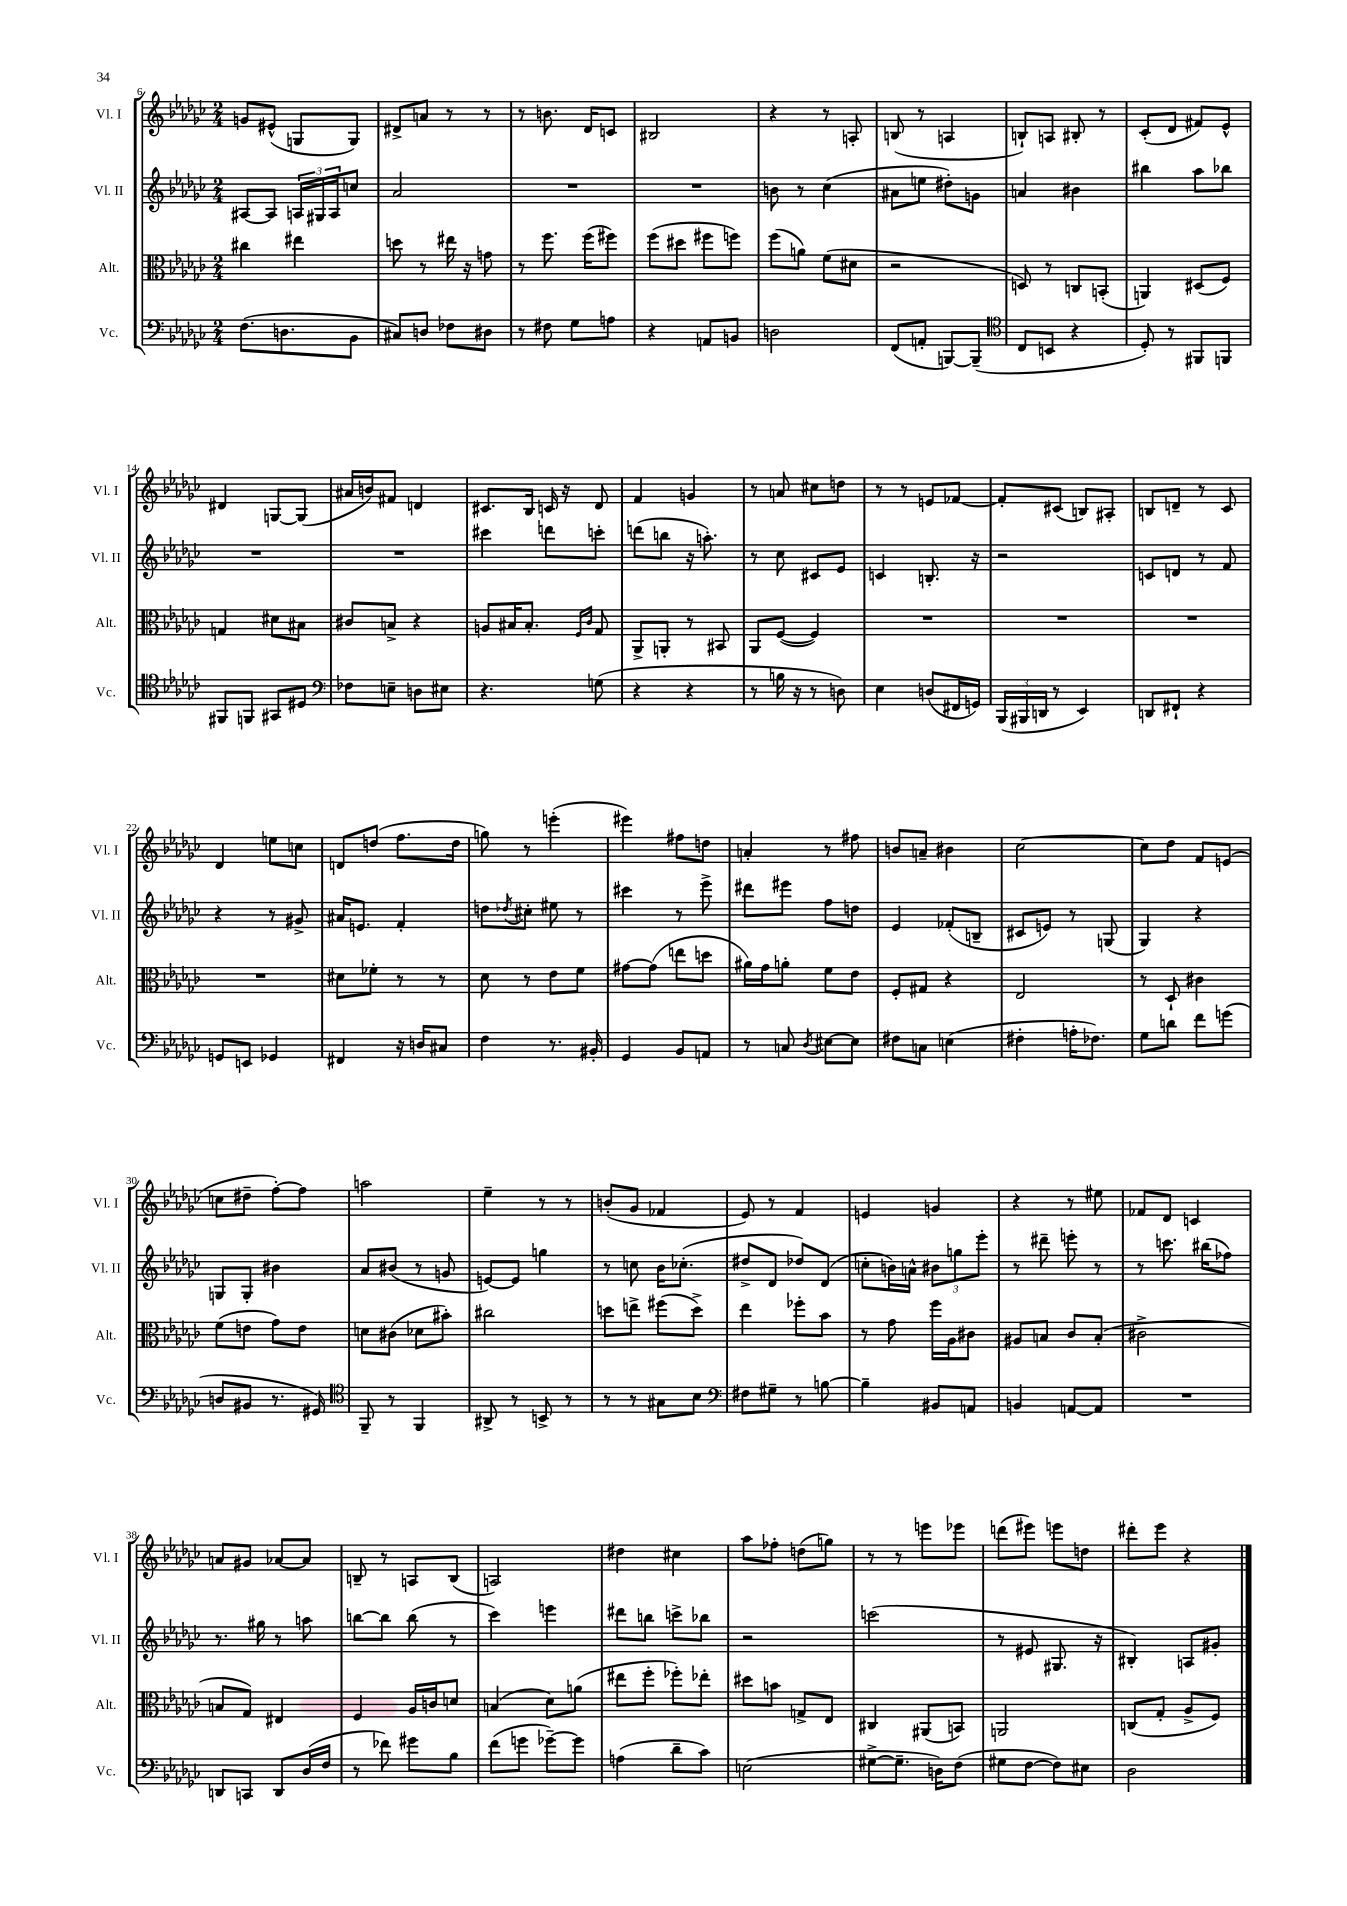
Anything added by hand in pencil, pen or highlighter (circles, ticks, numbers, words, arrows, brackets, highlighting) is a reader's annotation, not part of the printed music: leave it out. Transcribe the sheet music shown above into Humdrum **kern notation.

**kern	**kern	**kern	**kern
*part4	*part3	*part2	*part1
*staff4	*staff3	*staff2	*staff1
*I"Vc.	*I"Alt.	*I"Vl. II	*I"Vl. I
*I'Vc.	*I'Alt.	*I'Vl. II	*I'Vl. I
*clefF4	*clefC3	*clefG2	*clefG2
*k[b-e-a-d-g-c-]	*k[b-e-a-d-g-c-]	*k[b-e-a-d-g-c-]	*k[b-e-a-d-g-c-]
*M2/4	*M2/4	*M2/4	*M2/4
=6	=6	=6	=6
(8.F\L	4cc#X\	[8A#X/L	8gn/L
.	.	8A#/J]	(8e#X^^/J
8.Dn\	.	.	.
.	4ee#X\	24An/LL	8Gn/L
.	.	24G#X/	.
.	.	24A/J	.
8BB-\J	.	8ccn/J	8G/J)
=7	=7	=7	=7
8C#X/L)	8ddn\	2a-/	8d#X^/L
8Dn/J	8r	.	8an/J
8F-X\L	16ee#X\	.	8r
.	16r	.	.
8D#X\J	8gn\	.	8r
=8	=8	=8	=8
8r	8r	2r	8r
8F#X\	8.ff\	.	8.bn\
8G-\L	.	.	.
.	(16ff\KL	.	16d-/KL
8An\J	8ff#X\J)	.	8cn/J
=9	=9	=9	=9
4r	(8ff\L	2r	2B#X/
.	8dd#X\J	.	.
8AAn/L	8ff#X\L	.	.
8BBn/J	8ffn\J)	.	.
=10	=10	=10	=10
2Dn\	(8ff\L	8bn\	4r
.	8an\J)	8r	.
.	(8f\L	(4cc-\	8r
.	8d#X\J	.	8An'/
=11	=11	=11	=11
(8FF/L	2r	8a#X\L	(8Bn/
8AAn'/J	.	8een\J	8r
[8BBBn/L)	.	8dd#X'\L)	4An/
(8BBB~/J]	.	8gn\J	.
=12	=12	=12	=12
*clefC4	*	*	*
8C-/L	8Dn/)	4an/	8Bn`/L)
8BBn/J	8r	.	8An/J
4r	8Cn/L	4b#X\	8B#X'/
.	(8BBn'/J	.	8r
=13	=13	=13	=13
8D-'/)	4AAn/)	4bb#X\	(8c-'/L
8r	.	.	8d-/J
8FF#X/L	(8D#X/L	8aa-\L	8f#X/L)
8FFn/J	8F/J)	8bb-X\J	8e-^^/J
!!LO:LB:g=z
=14	=14	=14	=14
8FF#X/L	4Gn/	2r	4d#X/
8FFn/J	.	.	.
8GG#X/L	8d#X\L	.	[8Gn/L
8D#X/J	8B#X\J	.	(8G/J]
=15	=15	=15	=15
*clefF4	*	*	*
8F-X\L	8c#X/L	2r	16a#X/LL
.	.	.	16bn/J)
8En~\J	8Bn^/J	.	8f#X/J
8Dn\L	4r	.	4dn/
8E#X\J	.	.	.
=16	=16	=16	=16
4.r	8An/L	4ccc#X\	8.c#X/L
.	16B#X/K	.	.
.	8.B#'/J	.	16B-/Jk
.	.	8dddn\L	16cn/
.	.	.	16r
.	16qqF/LL	.	.
.	16qqc-/JJ	.	.
(8Gn\	8G-/	8cccn'\J	8d-/
=17	=17	=17	=17
4r	8AA-^/L	(8dddn\L	4f/
.	8AAn'/J	8bbn\J	.
4r	8r	16r	4gn/
.	.	8.aan'\)	.
.	8BB#X/	.	.
=18	=18	=18	=18
8r	8AA-/L	8r	8r
16Bn\	([8F/J	8cc-\	8an/
16r	.	.	.
8r	4F/])	8c#X/L	8cc#X\L
8Dn\)	.	8e-/J	8ddn\J
=19	=19	=19	=19
4E-\	2r	4cn/	8r
.	.	.	8r
(8Dn/L	.	8.Bn'/	8en/L
16FF#X/L	.	.	[8f-X/J
16GGn/JJ)	.	16r	.
=20	=20	=20	=20
(24BBB-/LL	2r	2r	8f-'/L]
24BBB#X/	.	.	.
24DDn/JJ	.	.	.
8r	.	.	(8c#X/J
4EE-/)	.	.	8Bn/L)
.	.	.	8A#X'/J
=21	=21	=21	=21
8DDn/L	2r	8cn/L	8Bn/L
8FF#X`/J	.	8dn/J	8dn~/J
4r	.	8r	8r
.	.	8f/	8c-/
!!LO:LB:g=z
=22	=22	=22	=22
8GGn/L	2r	4r	4d-/
8EEn/J	.	.	.
4GG-X/	.	8r	8een\L
.	.	8g#X^/	8ccn\J
=23	=23	=23	=23
4FF#X/	8d#X\L	16a#X/KL	8dn/L
.	.	8.en/J	.
.	8f-X'\J	.	(8ddn/J
16r	8r	4f'/	8.ff\L
16Dn/KL	.	.	.
8C#X/J	8r	.	.
.	.	.	16dd\Jk
=24	=24	=24	=24
4F\	8d-\	8ddn\L	8ggn\)
.	.	8qdd-X/	.
.	8r	8cc#X'\J	8r
8.r	8e-\L	8ee#X\	(4eeen'\
.	8f\J	8r	.
16BB#X'/	.	.	.
=25	=25	=25	=25
4GG-/	[8g#X\L	4ccc#X\	4eee#X\)
.	(8g#\J]	.	.
8BB-/L	8een\L	8r	8ff#X\L
8AAn/J	8ddn\J	8eee-^\	8ddn\J
=26	=26	=26	=26
8r	16a#X\LL)	8ddd#X\L	4an'/
.	16g-\J	.	.
8Cn/	8an'\J	8eee#X\J	.
8qD-/	.	.	.
[8E#X\L	8f\L	8ff\L	8r
8E#\J]	8e-\J	8ddn\J	8ff#X\
=27	=27	=27	=27
8F#X\L	8F'/L	4e-/	8bn/L
8Cn\J	8G#X/J	.	8an~/J
(4En\	4r	(8f-X'/L	4b#X\
.	.	8Bn~/J	.
=28	=28	=28	=28
4F#X'\	2E-/	8c#X/L	[2cc-\
.	.	8en/J)	.
16An'\KL	.	8r	.
8.F-X\J)	.	.	.
.	.	(8Gn/	.
=29	=29	=29	=29
8G-\L	8r	4G-/)	8cc-\L]
8dn\J	8D-`/	.	8dd-\J
8f\L	4c#X\	4r	8f/L
(8gn\J	.	.	(8en/J
!!LO:LB:g=z
=30	=30	=30	=30
8Dn/L	(8f\L	8Gn/L	8ccn\L
8BB#X/J	8en\J	8G'/J	8dd#X~\J
8.r	8g-\L)	4b#X\	[8ff'\L)
.	8e\J	.	8ff\J]
16GG#X/)	.	.	.
=31	=31	=31	=31
*clefC4	*	*	*
8FF~/	8dn\L	8a-/L	2aan\
8r	(8c#X\J	(8b#X/J	.
4FF/	8d-X\L	8r	.
.	8b#X'\J)	8gn/	.
=32	=32	=32	=32
8AA#X^/	2cc#X\	[8en/L)	4ee-~\
8r	.	8e/J]	.
8BBn^/	.	4ggn\	8r
8r	.	.	8r
=33	=33	=33	=33
8r	8ddn\L	8r	(8bn'/L
8r	8een^\J	8ccn\	8g-/J
8G#X\L	(8ff#X\L	16b-\KL	4f-X/
.	.	(8.cc-X'\J	.
8B-\J	8dd^\J)	.	.
=34	=34	=34	=34
*clefF4	*	*	*
8F#X\L	4ee-\	8dd#X^/L	8e-/)
8G#X~\J	.	8d-/J	8r
8r	8ff-X'\L	8dd-X/L)	4f/
[8Bn\	8b-\J	(8d-/J	.
=35	=35	=35	=35
4B~\]	8r	8ccn'\L	4en/
.	8g-\	16bn\L)	.
.	.	16an^^\JJ	.
8BB#X/L	16ff\LL	12b#X\L	4gn/
.	16A-\J	.	.
.	.	12ggn\	.
8AAn/J	8c#X\J	.	.
.	.	12eee-'\J	.
=36	=36	=36	=36
4BBn/	8A#X/L	8r	4r
.	8Bn/J	8ddd#X~\	.
[8AAn/L	8c-/L	8eeen'\	8r
8AA/J]	(8B'/J	8r	8ee#X\
=37	=37	=37	=37
2r	2c#X^\	8r	8f-X/L
.	.	8.cccn\	8d-/J
.	.	.	4cn/
.	.	(16bb#X\KL	.
.	.	8ff-X\J)	.
!!LO:LB:g=z
=38	=38	=38	=38
8DDn/L	8Bn/L	8.r	8an/L
8CCn/J	8G-/J)	.	8g#X/J
.	.	16gg#X\	.
8DD/L	4E#X/	8r	[8a-X/L
(16D-/L	.	8aan\	8a-/J]
16F/JJ	.	.	.
=39	=39	=39	=39
8r	4F/	[8bbn\L	8Bn~/
8f-X\)	.	8bb\J]	8r
8g#X\L	16A-/LL	(8bb\	8An/L
.	16cn/J	.	.
8B-\J	8dn/J	8r	(8B/J
=40	=40	=40	=40
(8f\L	(4Bn/	4ccc-\)	2An/)
8gn\J	.	.	.
[8g-X~\L)	8d-\L)	4eeen\	.
8g-\J]	(8an\J	.	.
=41	=41	=41	=41
(4An\	8ee#X\L	8ddd#X\L	4dd#X\
.	8ff'\J	8bbn\J	.
8d-~\L	8ff-X'\L)	8cccn^\L	4cc#X\
8c-\J)	8ee-X'\J	8bb-X\J	.
=42	=42	=42	=42
(2En\	8dd#X\L	2r	8aa-\L
.	8bn\J	.	8ff-X'\J
.	8Gn^/L	.	(8ddn\L
.	8E-/J	.	8ggn\J)
=43	=43	=43	=43
[8G#X^\L	4C#X/	(2cccn\	8r
8.G#~\J]	.	.	8r
.	(8AA#X/L	.	8eeen\L
16Dn\KL)	.	.	.
(8F\J	8BBn/J)	.	8eee-X\J
=44	=44	=44	=44
8G#X\L	2AAn/	8r	(8dddn\L
[8F\J	.	8e#X/	8eee#X\J)
8F\L])	.	8.G#X/	8eeen\L
8E#X\J	.	.	8ddn\J
.	.	16r	.
=45	=45	=45	=45
2D-\	(8Cn/L	4B#X'/)	8ddd#X'\L
.	8G-'/J	.	8eee-\J
.	8A-^/L	8An/L	4r
.	8F/J)	8g#X'/J	.
==	==	==	==
*-	*-	*-	*-
